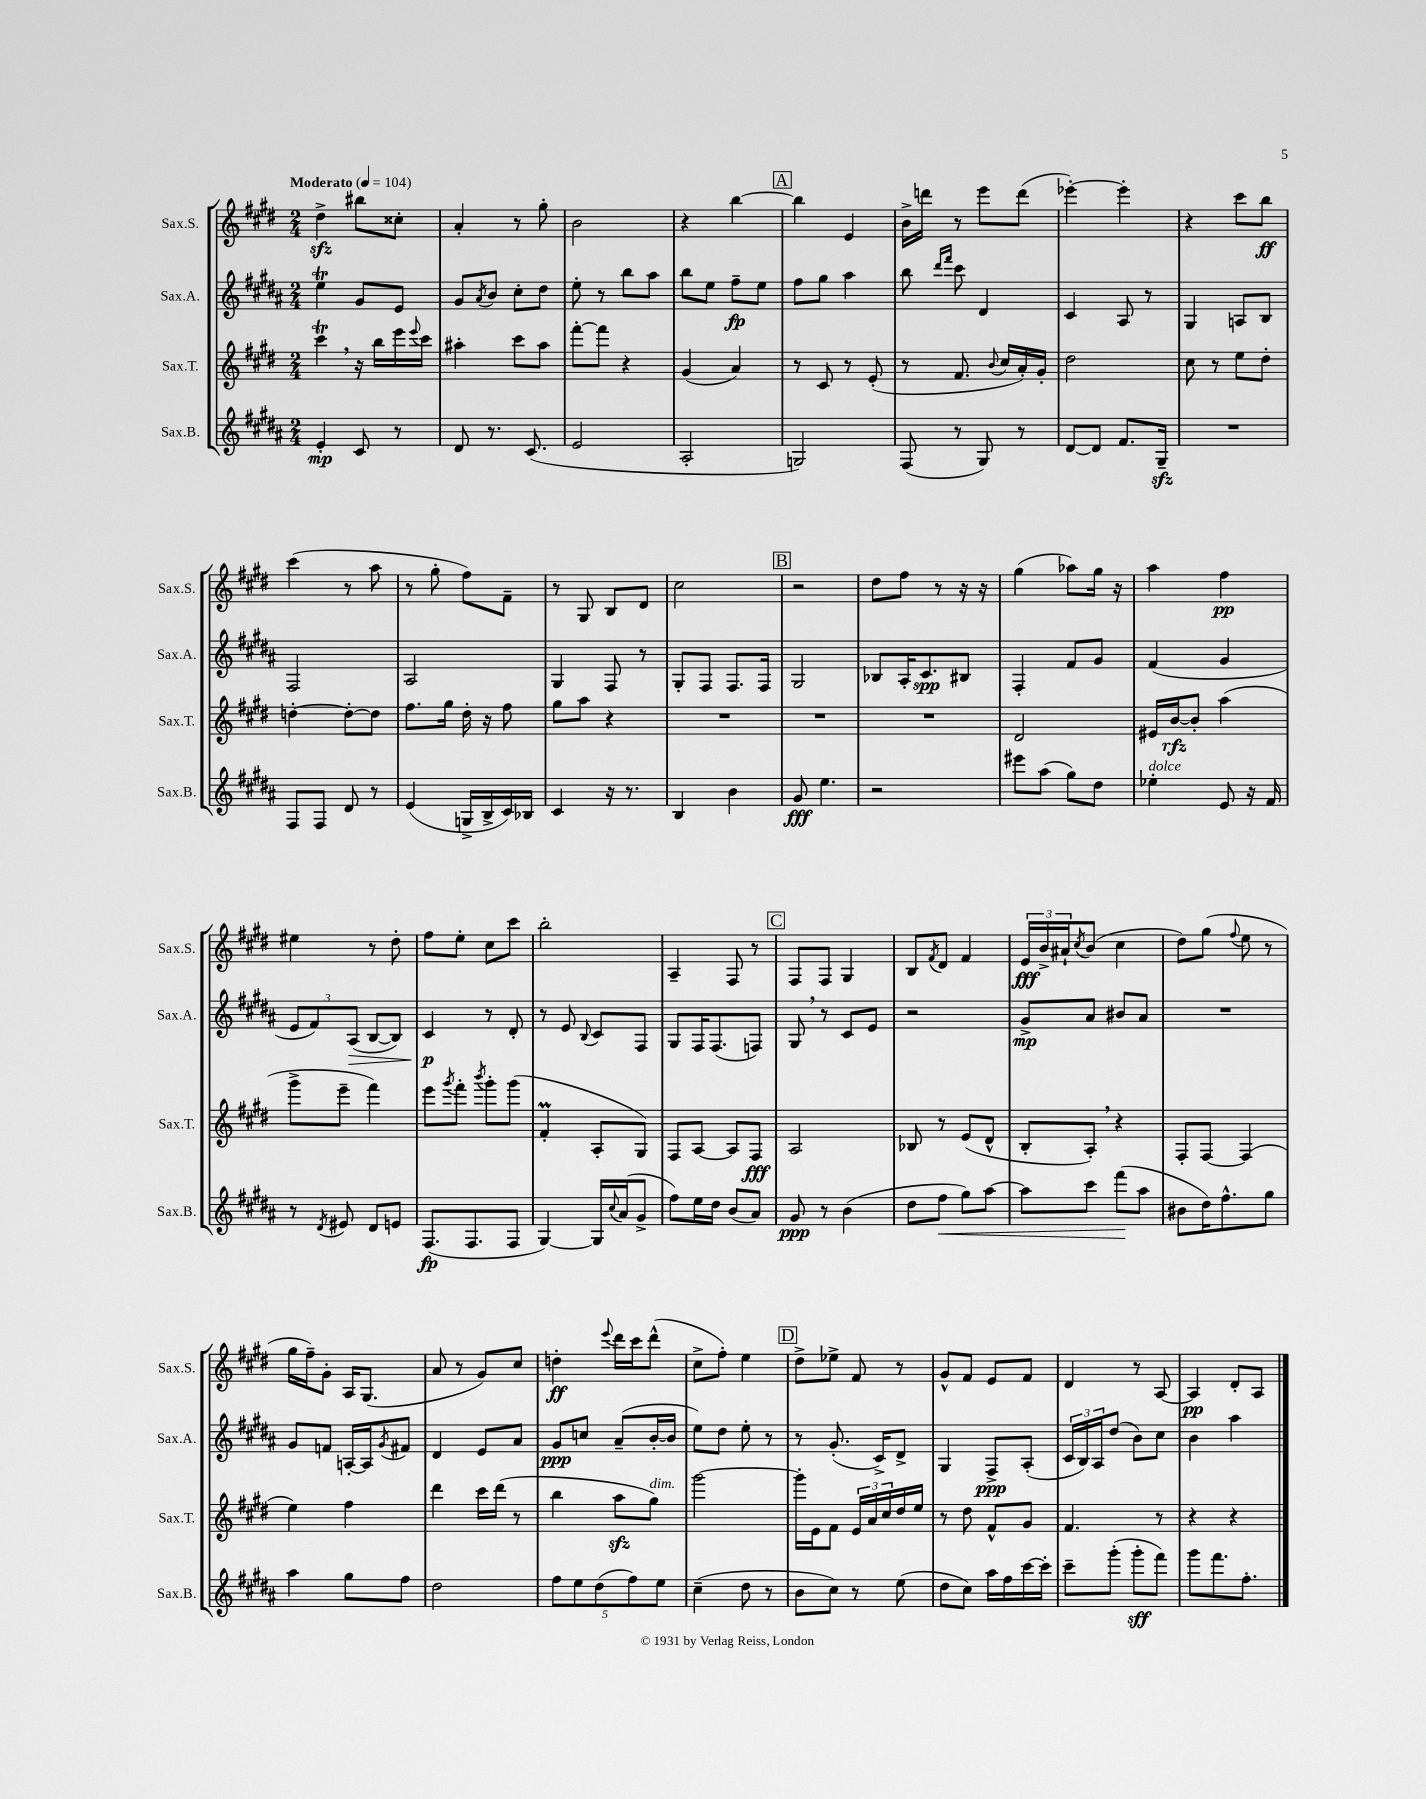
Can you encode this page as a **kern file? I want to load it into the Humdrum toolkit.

**kern	**kern	**kern	**kern
*staff4	*staff3	*staff2	*staff1
*clefG2	*clefG2	*clefG2	*clefG2
*k[f#c#g#d#a#]	*k[f#c#g#d#]	*k[f#c#g#d#a#]	*k[f#c#g#d#]
*M2/4	*M2/4	*M2/4	*M2/4
*MM104	*MM104	*MM104	*MM104
4e'	4ccc#	4ee	4dd#^
8c#	16r	8g#	8bb#
.	16bb	.	.
8r	16eee	8e	8cc##'
.	8qqeee	.	.
.	16ccc#	.	.
=	=	=	=
8d#	4aa#'	8g#	4a'
.	.	8qa#	.
8.r	.	8b	.
.	8ccc#	8cc#'	8r
(8.c#	.	.	.
.	8aa#	8dd#	8gg#'
=	=	=	=
2e	[8fff#'	8ee'	2b
.	8fff#]	8r	.
.	4r	8bb	.
.	.	8aa#	.
=	=	=	=
2A#'	(4g#	8bb	4r
.	.	8ee	.
.	4a)	8ff#~	[4bb
.	.	8ee	.
=	=	=	=
2G)	8r	8ff#	4bb]
.	8c#	8gg#	.
.	8r	4aa#	4e
.	(8e'	.	.
=	=	=	=
(8F#	8r	8bb	16b^
.	.	.	16ddd
.	.	16qqddd#	.
.	.	16qqfff#	.
8r	8.f#	8ccc#	8r
8G#)	.	4d#	8eee
.	8qqb	.	.
.	16cc#	.	.
8r	16a')	.	(8ddd
.	16g#'	.	.
=	=	=	=
[8d#	2dd#	4c#	[4eee-')
8d#]	.	.	.
8.f#	.	8A#	4eee-']
.	.	8r	.
16G#~	.	.	.
=	=	=	=
2r	8cc#	4G#	4r
.	8r	.	.
.	8ee	8A	8ccc#
.	8dd#'	8B	8bb
=	=	=	=
8F#	[4dd'	2F#	(4ccc#
8F#	.	.	.
8d#	8dd'_	.	8r
8r	8dd]	.	8aa
=	=	=	=
(4e	8.ff#	2A#	8r
.	.	.	8gg#'
.	16gg#	.	.
16G^	16dd#'	.	8ff#)
16B^	16r	.	.
16c#)	8ff#	.	8f#~
16B-	.	.	.
=	=	=	=
4c#	8gg#	4G#	8r
.	8aa	.	8G#
16r	4r	8F#	8B
8.r	.	.	.
.	.	8r	8d#
=	=	=	=
4B	2r	8G#'	2cc#
.	.	8F#	.
4b	.	8.F#	.
.	.	16F#	.
=	=	=	=
8g#	2r	2G#	2r
4.ee	.	.	.
=	=	=	=
2r	2r	8B-	8dd#
.	.	16A#'	8ff#
.	.	8.c#	.
.	.	.	8r
.	.	8B#	16r
.	.	.	16r
=	=	=	=
8eee#	2d#	4F#'	(4gg#
(8aa#	.	.	.
8gg#)	.	8f#	8aa-)
8dd#	.	8g#	16gg#
.	.	.	16r
=	=	=	=
4ee-'	16e#	(4f#	4aa
.	[16b	.	.
.	8b']	.	.
8e	(4aa	4g#	4ff#
16r	.	.	.
16f#	.	.	.
=	=	=	=
8r	8ggg#^	12e	4ee#
.	.	12f#)	.
8qd#	.	.	.
8e#	8eee~	.	.
.	.	(12A#	.
8d#	4fff#)	[8B	8r
8e	.	8B])	8dd#'
=	=	=	=
(8.F#	8eee	4c#	8ff#
.	8qggg#	.	.
.	8fff#'	.	8ee'
8.F#	.	.	.
.	8qbbb	.	.
.	8ggg#'	8r	8cc#
8F#	(8ggg#	8d#'	8ccc#
=	=	=	=
[4G#)	4f#'	8r	2bb'
.	.	8e	.
.	.	8qqB	.
16G#]	8A'	8c#	.
8qqcc#	.	.	.
(16a#	.	.	.
8g#^	8G#)	8F#	.
=	=	=	=
8ff#)	8F#	8G#	4A~
16ee	[8A	16F#	.
16dd#	.	(8.F#	.
(8b	8A]	.	8F#
8a#)	8F#	8F)	8r
=	=	=	=
8g#	2A	8G#	8F#
8r	.	8r	8F#
(4b	.	8c#	4G#
.	.	8e	.
=	=	=	=
8dd#	8B-	2r	8B
.	.	.	8qf#
8ff#	8r	.	8d#
8gg#)	(8e	.	4f#
[8aa#	8d#^^	.	.
=	=	=	=
8aa#]	8B'	8g#^	24e
.	.	.	24b^
.	.	.	24a#`
.	.	.	8qcc#
8ccc#	8A')	8a#	(8b
(8fff#	4r	8b#	4cc#
8aa#	.	8a#	.
=	=	=	=
8b#	8F#'	2r	8dd#)
16dd#)	[8F#	.	(8gg#
8.ff#^^	.	.	.
.	.	.	8qqff#
.	(4F#]	.	8ee
8gg#	.	.	8r
=	=	=	=
4aa#	4ee)	8g#	16gg#
.	.	.	16ff#~)
.	.	8f	8g#'
8gg#	4ff#	[16A'	16A
.	.	16A]	(8.G#
.	.	8qg#	.
8ff#	.	8f#	.
=	=	=	=
2dd#	4ddd#	4d#	8a
.	.	.	8r
.	16ccc#	8e	8g#)
.	(16ddd#	.	.
.	8r	8a#	8cc#
=	=	=	=
10ff#	4bb	8g#	4dd'
10ee	.	.	.
.	.	8cc	.
(10dd#	.	.	.
.	.	.	8qqeee
.	8aa	(8a#~	16ddd#
10ff#)	.	.	.
.	.	.	16ccc#
.	8gg#)	[16b'	(8ddd#^^
10ee	.	.	.
.	.	16b]	.
=	=	=	=
(4cc#~	[2ggg#	8ee)	8cc#^
.	.	8dd#	8ff#')
8dd#	.	8ee'	4ee
8r	.	8r	.
=	=	=	=
8b	16ggg#']	8r	8dd#^
.	16e	.	.
8cc#)	8f#	(8.g#'	8ee-^
8r	24e	.	8f#
.	24a	.	.
.	.	16c#^)	.
.	24cc#	.	.
(8ee	16dd#	8d#^	8r
.	16ee	.	.
=	=	=	=
8dd#	8r	4G#	8g#^^
8cc#)	8dd#	.	8f#
16aa#	8f#^^	8F#^	8e
16ff#	.	.	.
[16ccc#	8g#	(8A#'	8f#
16ccc#']	.	.	.
=	=	=	=
8ccc#~	4.f#	24c#	4d#
.	.	24B)	.
.	.	24A#	.
(8ggg#'	.	(8dd#	.
8ggg#'	.	8b)	8r
8fff#)	8r	8cc#	[8A
=	=	=	=
8ggg#	4r	4b	4A]
8.fff#	.	.	.
.	4r	4aa#	8d#'
8.ff#'	.	.	.
.	.	.	8A
==	==	==	==
*-	*-	*-	*-
